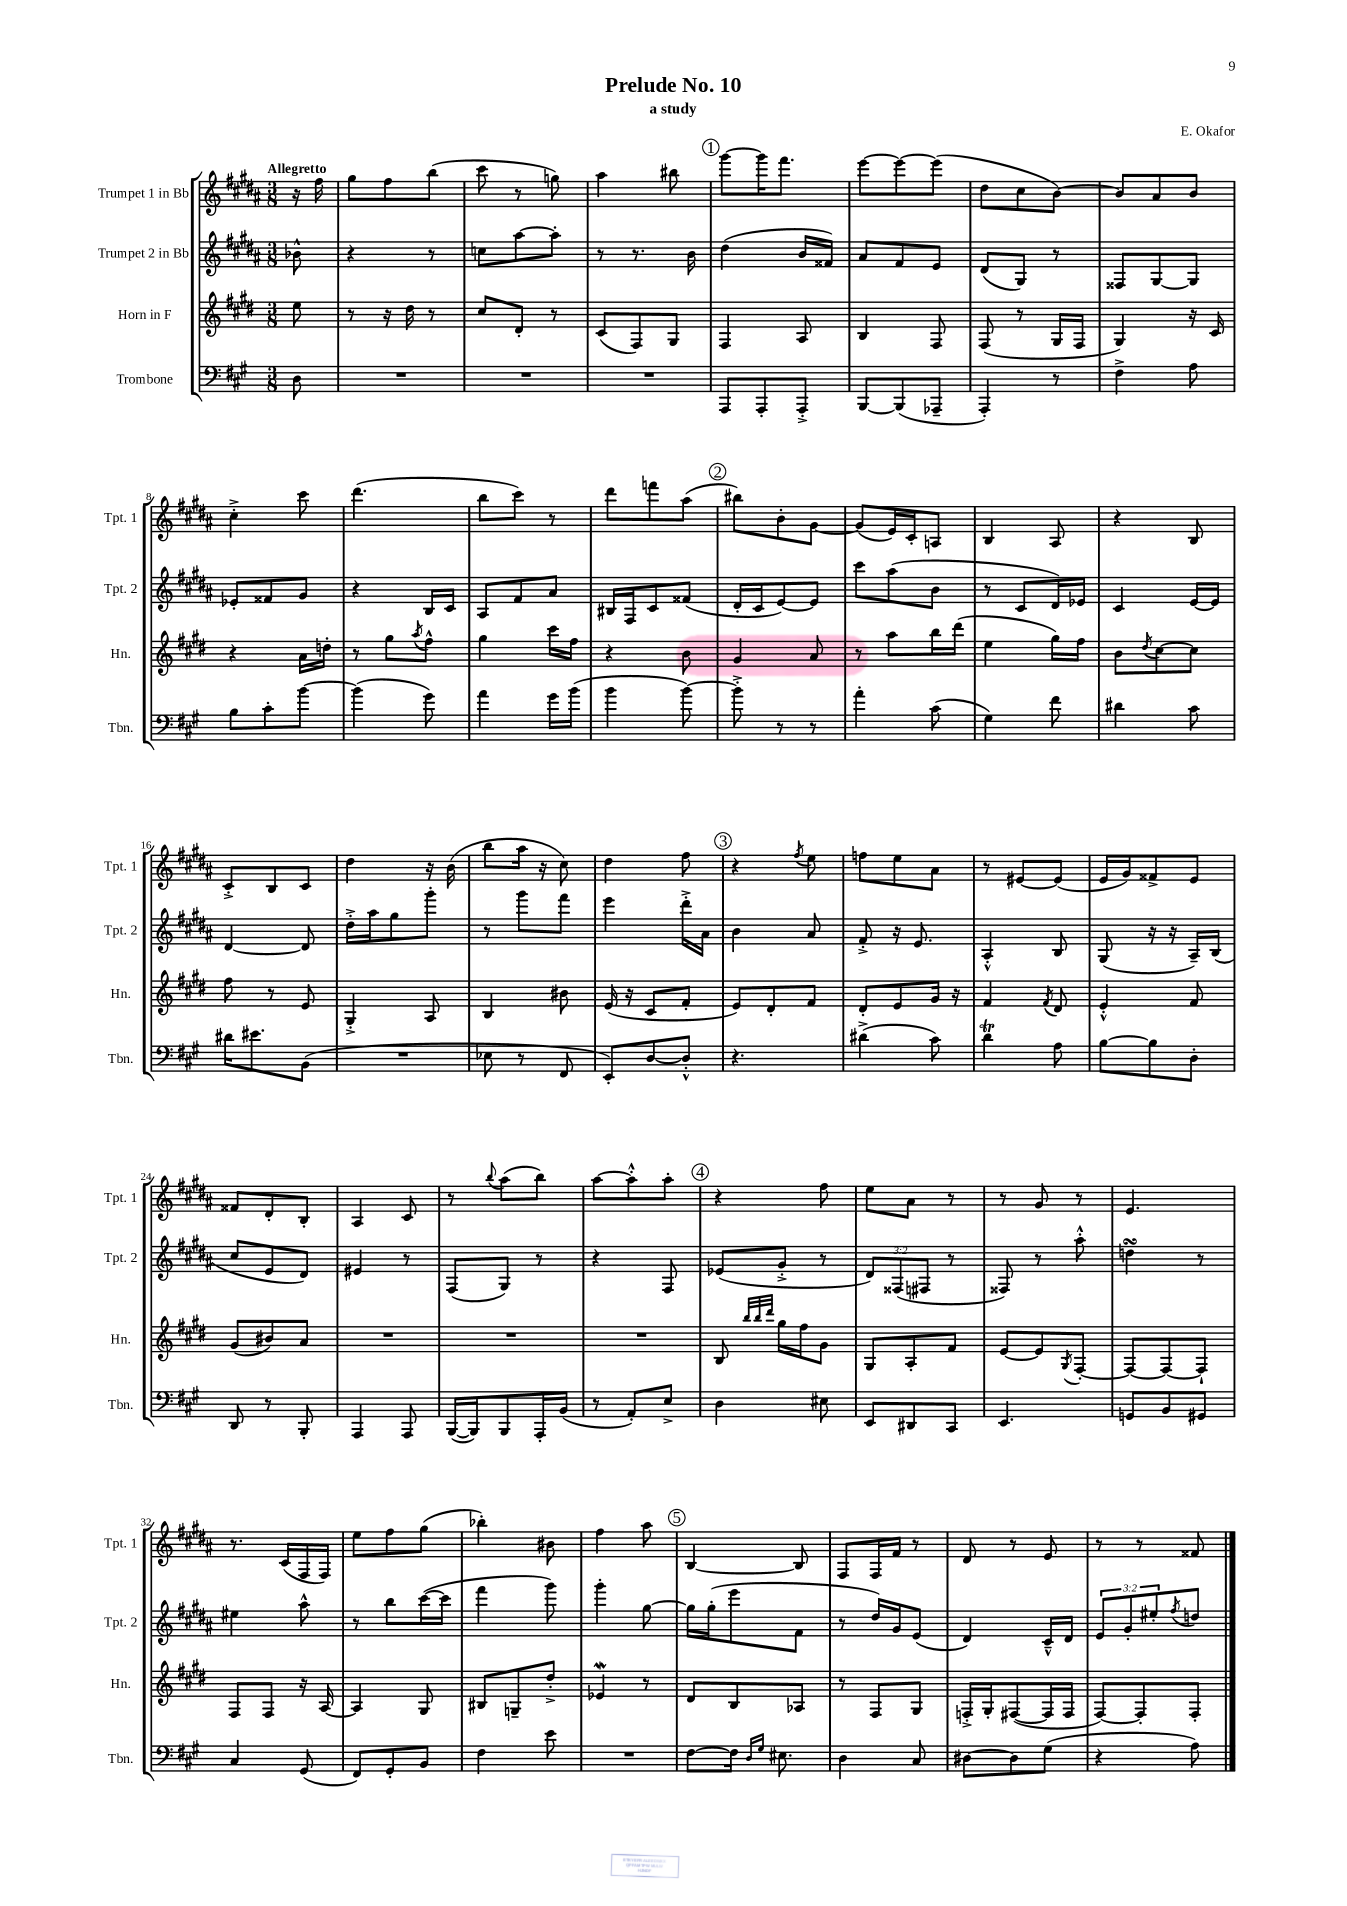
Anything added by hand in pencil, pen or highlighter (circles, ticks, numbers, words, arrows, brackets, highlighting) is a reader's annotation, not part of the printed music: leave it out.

**kern	**kern	**kern	**kern
*staff4	*staff3	*staff2	*staff1
*clefF4	*clefG2	*clefG2	*clefG2
*k[f#c#g#]	*k[f#c#g#d#]	*k[f#c#g#d#a#]	*k[f#c#g#d#a#]
*M3/8	*M3/8	*M3/8	*M3/8
8D	8ee	8b-^^	16r
.	.	.	16ff#
=	=	=	=
4.r	8r	4r	8gg#
.	16r	.	8ff#
.	16dd#	.	.
.	8r	8r	(8bb
=	=	=	=
4.r	8cc#	8cc	8ccc#
.	8d#'	[8aa#	8r
.	8r	8aa#']	8gg)
=	=	=	=
4.r	(8c#	8r	4aa#
.	8F#)	8.r	.
.	8G#	.	8bb#
.	.	16b	.
=	=	=	=
8AAA	4F#	(4dd#	[8ggg#
8AAA'	.	.	16ggg#]
.	.	.	8.fff#
8AAA'^	8A	16b	.
.	.	16f##)	.
=	=	=	=
[8BBB	4B	8a#	[8eee
(8BBB]	.	8f#	8eee_
8AAA-~	8F#	8e	(8eee]
=	=	=	=
4AAA')	(8F#	(8d#	8dd#
.	8r	8G#)	8cc#
8r	16G#	8r	[8b)
.	16F#	.	.
=	=	=	=
4F#^	4G#)	8F##	8b]
.	.	[8G#	8a#
8A	16r	8G#]	8b
.	16c#	.	.
=	=	=	=
8B	4r	8e-'	4cc#'^
8c#'	.	8f##	.
[8b	16a	8g#	8ccc#
.	16dd'	.	.
=	=	=	=
(4b]	8r	4r	(4.ddd#
.	8gg#	.	.
.	8qaa	.	.
8g#)	8ff#^^	16B	.
.	.	16c#	.
=	=	=	=
4a	4gg#	8A#	8bb
.	.	8f#	8ccc#)
16g#	16ccc#	8a#	8r
(16b	16ff#	.	.
=	=	=	=
4b	4r	16B#	8ddd#
.	.	16F#	.
.	.	8c#	8fff
[8b)	8b	(8f##	(8aa#
=	=	=	=
8b'^]	4g#	16d#'	8bb#)
.	.	16c#	.
8r	.	[8e)	8b'
8r	8a	8e]	[8g#
=	=	=	=
4a'	8r	8ccc#	(8g#]
.	8aa	(8aa#	16e)
.	.	.	16c#'
(8c#	16bb	8b	8A
.	(16ddd#	.	.
=	=	=	=
4G#)	4ee	8r	4B
.	.	8c#	.
8f#	16gg#)	16d#)	8A#
.	16ff#	16e-	.
=	=	=	=
4d#	8b	4c#	4r
.	8qdd#	.	.
.	[8cc#	.	.
8c#	8cc#]	[16e	8B
.	.	16e]	.
=	=	=	=
16d#	8ff#	[4d#	8c#'^
8.e#	.	.	.
.	8r	.	8B
(8BB	8e	8d#]	8c#
=	=	=	=
4.r	4G#'^	16dd#'^	4dd#
.	.	16aa#	.
.	.	8gg#	.
.	8A	8ggg#'	16r
.	.	.	(16b
=	=	=	=
8E-	4B	8r	8bb
8r	.	8ggg#	16aa#
.	.	.	16r
8FF#	8b#	8fff#	8cc#)
=	=	=	=
8EE')	(16e	4eee	4dd#
.	16r	.	.
[8D	8c#	.	.
8D'^^]	8f#'	16ddd#'^	8ff#
.	.	16a#	.
=	=	=	=
4.r	8e)	4b	4r
.	8d#'	.	.
.	.	.	8qff#
.	8f#	8a#	8ee
=	=	=	=
(4d#^	8d#'	8f#'^	8ff
.	8e	16r	8ee
.	.	8.e	.
8c#)	16g#	.	8a#
.	16r	.	.
=	=	=	=
4d	4f#	4A#'^^	8r
.	.	.	[8e#
.	8qf#	.	.
8A	8d#	8B	(8e#]
=	=	=	=
[8B	4e'^^	(8G#	16e
.	.	.	16g#)
8B]	.	16r	8f##^
.	.	16r	.
8D'	8f#	16A#~)	8e
.	.	(16B	.
=	=	=	=
8DD	(8g#	8cc#	8f##
8r	8b#)	8e	8d#'
8BBB'	8a	8d#)	8B'
=	=	=	=
4AAA	4.r	4e#	4A#
8AAA	.	8r	8c#
=	=	=	=
([16BBB	4.r	(8F#	8r
16BBB])	.	.	.
.	.	.	8qqbb
8BBB	.	8G#)	(8aa#
16AAA'	.	8r	8bb)
(16BB	.	.	.
=	=	=	=
8r	4.r	4r	[8aa#
8AA')	.	.	8aa#'^^]
8E^	.	8F#	8aa#'
=	=	=	=
4D	8B	(8e-	4r
.	32qqbb	.	.
.	32qqbb	.	.
.	32qqddd#	.	.
.	16gg#	8g#'^	.
.	16ff#	.	.
8E#	8g#	8r	8ff#
=	=	=	=
8EE	8G#	12d#)	8ee
.	.	(12F##	.
8DD#	8A'	.	8a#
.	.	12F#	.
8CC#	8f#	8r	8r
=	=	=	=
4.EE	[8e	8F##)	8r
.	8e]	8r	8g#
.	8qG#	.	.
.	[8F#'	8aa#'^^	8r
=	=	=	=
8GG	8F#_	4dd	4.e
8BB	8F#_	.	.
8GG#	8F#`]	8r	.
=	=	=	=
4C#	8F#	4ee#	8.r
.	8F#	.	.
.	.	.	(16c#
(8GG#	16r	8aa#^^	16F#
.	[16A	.	16F#)
=	=	=	=
8FF#)	4A]	8r	8ee
8GG#'	.	8bb	8ff#
8BB	8G#	([16ccc#	(8gg#
.	.	16ccc#]	.
=	=	=	=
4F#	8B#	4fff#	4bb-')
.	8G~	.	.
8e	8dd#'^	8ggg#)	8b#
=	=	=	=
4.r	4e-	4ggg#'	4ff#
.	8r	[8gg#	8aa#
=	=	=	=
[8F#	8d#	16gg#]	[4B
.	.	(16gg#'	.
16F#]	8B	8eee	.
16qqD	.	.	.
16qqG#	.	.	.
8.E#	.	.	.
.	8A-	8f#	8B]
=	=	=	=
4D	8r	8r	8F#
.	8F#	16dd#)	16F#
.	.	16g#	16f#
8C#	8G#	(8e	8r
=	=	=	=
[8D#	16F'^	4d#)	8d#
.	16G#'	.	.
8D#]	([8F#	.	8r
(8G#	16F#]	16c#~^^	8e
.	16F#	16d#	.
=	=	=	=
4r	[8F#)	12e	8r
.	.	12g#'	.
.	8F#']	.	8r
.	.	12ee#'	.
.	.	8qff#	.
8A)	8F#'	8dd	8f##
==	==	==	==
*-	*-	*-	*-
